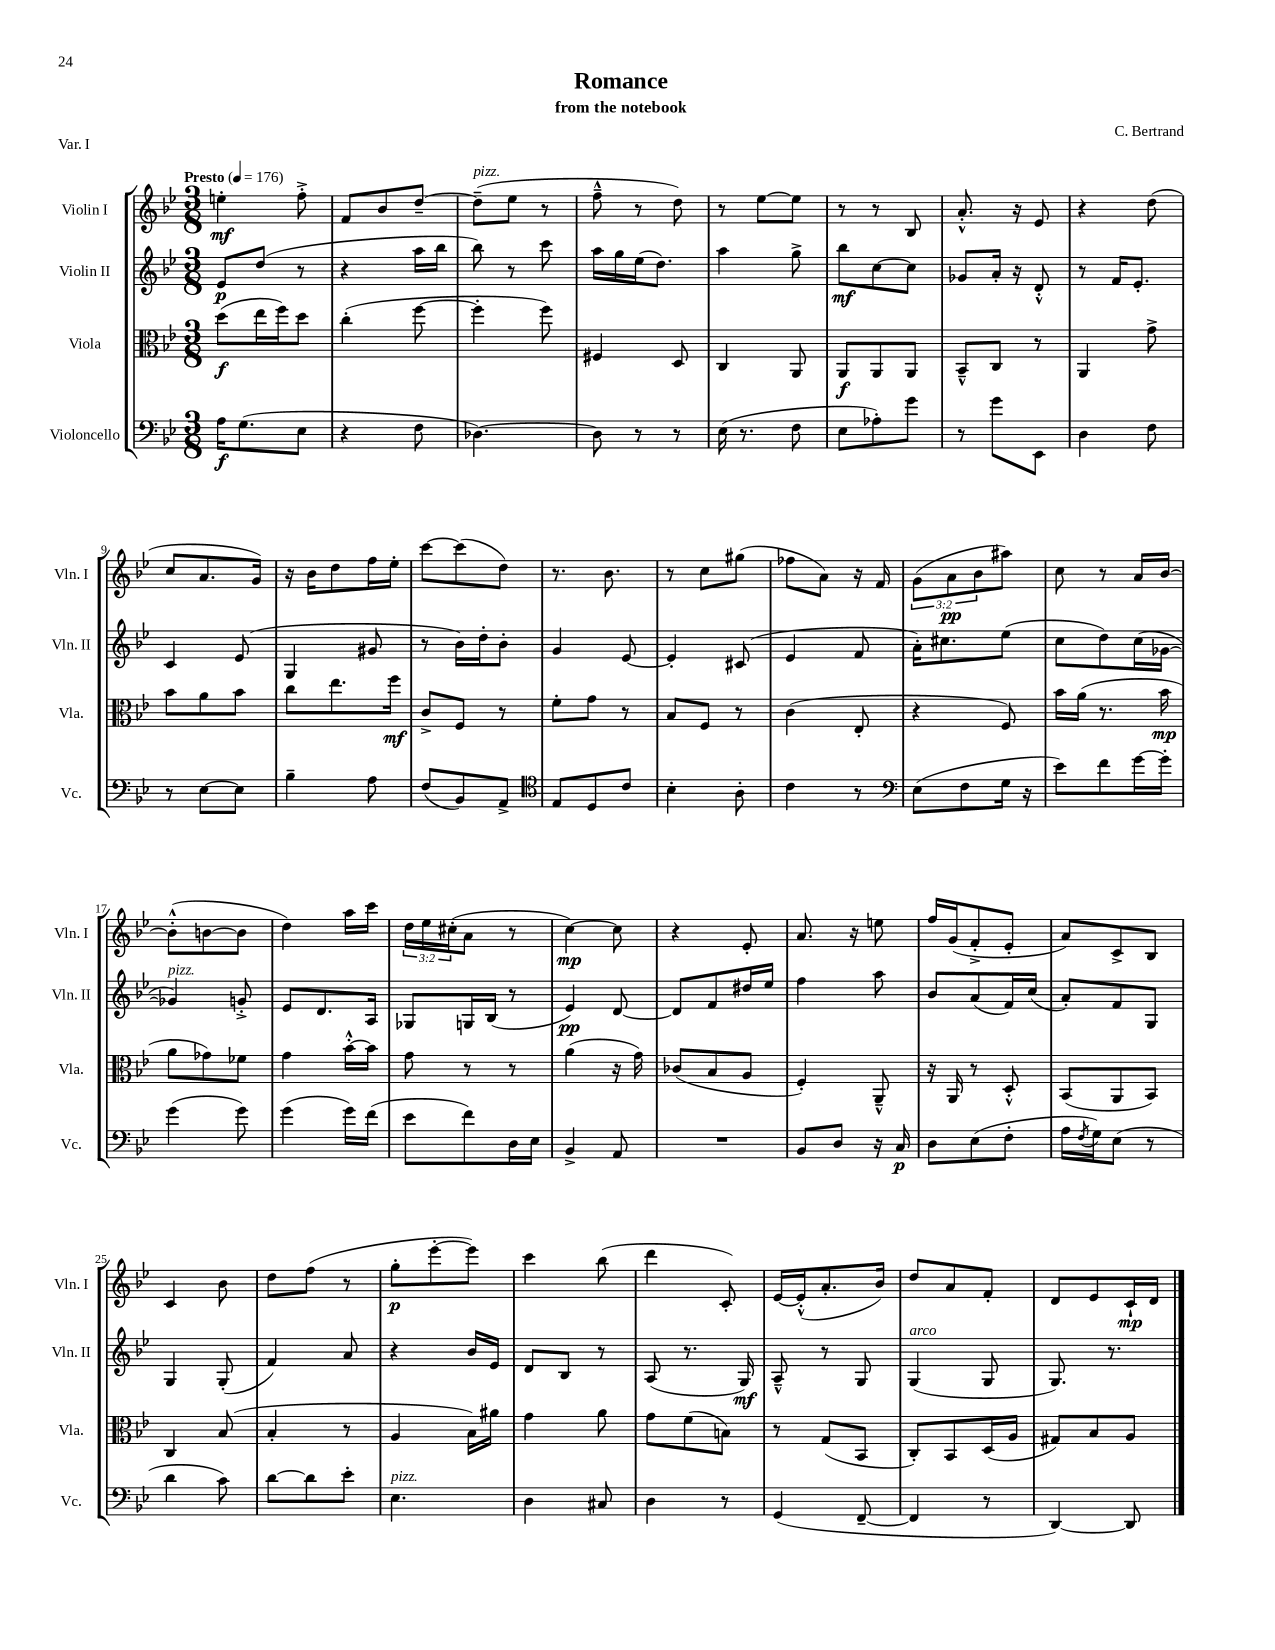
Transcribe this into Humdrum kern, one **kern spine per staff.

**kern	**dynam	**kern	**dynam	**kern	**dynam	**kern	**dynam
*part4	*part4	*part3	*part3	*part2	*part2	*part1	*part1
*staff4	*staff4	*staff3	*staff3	*staff2	*staff2	*staff1	*staff1
*I"Violoncello	*	*I"Viola	*	*I"Violin II	*	*I"Violin I	*
*I'Vc.	*	*I'Vla.	*	*I'Vln. II	*	*I'Vln. I	*
*clefF4	*	*clefC3	*	*clefG2	*	*clefG2	*
*k[b-e-]	*	*k[b-e-]	*	*k[b-e-]	*	*k[b-e-]	*
*M3/8	*	*M3/8	*	*M3/8	*	*M3/8	*
*MM176	*	*MM176	*	*MM176	*	*MM176	*
=1	=1	=1	=1	=1	=1	=1	=1
!	!	!	!	!	!	!LO:TX:a:B:t=Presto	!
16A\KL	f	(8dd\L	f	8e-/L	p	4een'\	mf
(8.G\	.	.	.	.	.	.	.
.	.	16ee-\L	.	(8dd/J	.	.	.
.	.	16ff\J)	.	.	.	.	.
8E-\J	.	8dd\J	.	8r	.	8ff'^\	.
=2	=2	=2	=2	=2	=2	=2	=2
4r	.	(4cc'\	.	4r	.	8f/L	.
.	.	.	.	.	.	8b-/	.
8F\	.	[8ff\	.	16aa\LL	.	[8dd~/J	.
.	.	.	.	16bb-\JJ	.	.	.
=3	=3	=3	=3	=3	=3	=3	=3
!	!	!	!	!	!	!LO:TX:a:i:t=pizz.	!
[4.D-X\)	.	4ff'\]	.	8bb-\)	.	(8dd~\L]	.
.	.	.	.	8r	.	8ee-\J	.
.	.	8ff\)	.	8ccc\	.	8r	.
=4	=4	=4	=4	=4	=4	=4	=4
8D-\]	.	4F#X/	.	16aa\LL	.	8ff~^^\	.
.	.	.	.	16gg\	.	.	.
8r	.	.	.	(16ee-\J	.	8r	.
.	.	.	.	8.dd\J)	.	.	.
8r	.	8D/	.	.	.	8dd\)	.
=5	=5	=5	=5	=5	=5	=5	=5
(16E-\	.	4C/	.	4aa\	.	8r	.
8.r	.	.	.	.	.	.	.
.	.	.	.	.	.	[8ee-\L	.
8F\	.	8AA/	.	8gg^\	.	8ee-\J]	.
=6	=6	=6	=6	=6	=6	=6	=6
8E-\L	.	8AA/L	f	8bb-\L	mf	8r	.
8A-X'\)	.	8AA/	.	[8cc\	.	8r	.
8g\J	.	8AA/J	.	8cc\J]	.	8B-/	.
=7	=7	=7	=7	=7	=7	=7	=7
8r	.	8BB-~^^/L	.	8g-X/L	.	8.a'^^/	.
8g\L	.	8C/J	.	16a'/Jk	.	.	.
.	.	.	.	16r	.	16r	.
8EE-\J	.	8r	.	8d'^^/	.	8e-/	.
=8	=8	=8	=8	=8	=8	=8	=8
4D\	.	4AA/	.	8r	.	4r	.
.	.	.	.	16f/KL	.	.	.
.	.	.	.	8.e-'/J	.	.	.
8F\	.	8g^\	.	.	.	(8dd\	.
!!LO:LB:g=z
=9	=9	=9	=9	=9	=9	=9	=9
8r	.	8b-\L	.	4c/	.	8cc/L	.
[8E-\L	.	8a\	.	.	.	8.a/	.
8E-\J]	.	8b-\J	.	(8e-/	.	.	.
.	.	.	.	.	.	16g/Jk)	.
=10	=10	=10	=10	=10	=10	=10	=10
4B-~\	.	8cc\L	.	4G/	.	16r	.
.	.	.	.	.	.	16b-\KL	.
.	.	8.ee-\	.	.	.	8dd\	.
8A\	.	.	.	8g#X/	.	16ff\L	.
.	.	16ff\Jk	mf	.	.	16ee-'\JJ	.
=11	=11	=11	=11	=11	=11	=11	=11
(8F/L	.	8c^/L	.	8r	.	[8ccc\L	.
8BB-/)	.	8F/J	.	16b-\LL)	.	(8ccc\]	.
.	.	.	.	16dd'\J	.	.	.
8AA^/J	.	8r	.	8b-'\J	.	8dd\J)	.
=12	=12	=12	=12	=12	=12	=12	=12
*clefC4	*	*	*	*	*	*	*
8E-/L	.	8f'\L	.	4g/	.	8.r	.
8D/	.	8g\J	.	.	.	.	.
.	.	.	.	.	.	8.b-\	.
8c/J	.	8r	.	[8e-/	.	.	.
=13	=13	=13	=13	=13	=13	=13	=13
4B-'\	.	8B-/L	.	4e-'/]	.	8r	.
.	.	8F/J	.	.	.	8cc\L	.
8A'\	.	8r	.	(8c#X/	.	(8gg#X\J	.
=14	=14	=14	=14	=14	=14	=14	=14
4c\	.	(4c\	.	4e-/	.	8ff-X\L	.
.	.	.	.	.	.	8a\J)	.
8r	.	8E-'/	.	8f/	.	16r	.
.	.	.	.	.	.	16f/	.
=15	=15	=15	=15	=15	=15	=15	=15
*clefF4	*	*	*	*	*	*	*
(8E-\L	.	4r	.	16a'\KL)	.	(12g\L	.
.	.	.	.	8.cc#X\	.	.	.
.	.	.	.	.	.	12a\	pp
8F\	.	.	.	.	.	.	.
.	.	.	.	.	.	12b-\	.
16G\Jk	.	8F/)	.	(8ee-\J	.	8aa#X\J)	.
16r	.	.	.	.	.	.	.
=16	=16	=16	=16	=16	=16	=16	=16
8e-\L)	.	16b-\LL	.	8cc\L	.	8cc\	.
.	.	(16a\JJ	.	.	.	.	.
8f\	.	8.r	.	8dd\)	.	8r	.
[16g\L	.	.	.	(16cc\L	.	16a/LL	.
16g'\JJ]	.	16b-\	mp	[16g-X\JJ	.	[16b-/JJ	.
!!LO:LB:g=z
=17	=17	=17	=17	=17	=17	=17	=17
!	!	!	!	!LO:TX:a:i:t=pizz.	!	!	!
(4g\	.	8a\L	.	4g-X/])	.	(8b-'^^\L]	.
.	.	8g-X\)	.	.	.	[8bn\	.
8g\)	.	8f-X\J	.	8gn'^/	.	8b\J]	.
=18	=18	=18	=18	=18	=18	=18	=18
(4g\	.	4g\	.	8e-/L	.	4dd\)	.
.	.	.	.	8.d/	.	.	.
16g\LL)	.	[16b-'^^\LL	.	.	.	16aa\LL	.
(16f\JJ	.	16b-\JJ]	.	16A/Jk	.	16ccc\JJ	.
=19	=19	=19	=19	=19	=19	=19	=19
8e-\L	.	8g\	.	8G-X/L	.	24dd\LL	.
.	.	.	.	.	.	24ee-\	.
.	.	.	.	.	.	(24cc#X'\J	.
8f\)	.	8r	.	16Gn/L	.	8a\J	.
.	.	.	.	(16B-/JJ	.	.	.
16D\L	.	8r	.	8r	.	8r	.
16E-\JJ	.	.	.	.	.	.	.
=20	=20	=20	=20	=20	=20	=20	=20
4BB-^/	.	(4a\	.	4e-/)	pp	[4cc\)	mp
8AA/	.	16r	.	[8d/	.	8cc\]	.
.	.	16g\)	.	.	.	.	.
=21	=21	=21	=21	=21	=21	=21	=21
4.r	.	(8c-X/L	.	8d/L]	.	4r	.
.	.	8B-/	.	8f/	.	.	.
.	.	8A/J	.	16dd#X/L	.	8e-'/	.
.	.	.	.	16ee-/JJ	.	.	.
=22	=22	=22	=22	=22	=22	=22	=22
8BB-/L	.	4F'/)	.	4ff\	.	8.a/	.
8D/J	.	.	.	.	.	.	.
.	.	.	.	.	.	16r	.
16r	.	8AA~^^/	.	8aa\	.	8een\	.
16C/	p	.	.	.	.	.	.
=23	=23	=23	=23	=23	=23	=23	=23
8D\L	.	16r	.	8b-/L	.	16ff/LL	.
.	.	16AA/	.	.	.	(16g/J	.
(8E-\	.	8r	.	(8a/	.	8f'^/	.
8F'\J	.	8D'^^/	.	16f/L)	.	8e-'/J	.
.	.	.	.	(16cc/JJ	.	.	.
=24	=24	=24	=24	=24	=24	=24	=24
16A\LL	.	(8BB-/L	.	8a'/L)	.	8a/L)	.
8qF/	.	.	.	.	.	.	.
16G\J)	.	.	.	.	.	.	.
(8E-\J	.	8AA/	.	8f/	.	8c^/	.
8r	.	8BB-/J)	.	8G/J	.	8B-/J	.
!!LO:LB:g=z
=25	=25	=25	=25	=25	=25	=25	=25
4d\	.	4C/	.	4G/	.	4c/	.
8c\)	.	(8B-/	.	(8G'/	.	8b-\	.
=26	=26	=26	=26	=26	=26	=26	=26
[8d\L	.	4B-'/	.	4f/)	.	8dd\L	.
8d\]	.	.	.	.	.	(8ff\J	.
8e-'\J	.	8r	.	8a/	.	8r	.
=27	=27	=27	=27	=27	=27	=27	=27
!LO:TX:a:i:t=pizz.	!	!	!	!	!	!	!
4.E-\	.	4A/	.	4r	.	8gg'\L	p
.	.	.	.	.	.	[8eee-'\	.
.	.	16B-\LL)	.	16b-/LL	.	8eee-\J])	.
.	.	16a#X\JJ	.	16e-/JJ	.	.	.
=28	=28	=28	=28	=28	=28	=28	=28
4D\	.	4g\	.	8d/L	.	4ccc\	.
.	.	.	.	8B-/J	.	.	.
8C#X/	.	8a\	.	8r	.	(8bb-\	.
=29	=29	=29	=29	=29	=29	=29	=29
4D\	.	8g\L	.	(8A/	.	4ddd\	.
.	.	(8f\	.	8.r	.	.	.
8r	.	8Bn\J)	.	.	.	8c'/)	.
.	.	.	.	16G/)	mf	.	.
=30	=30	=30	=30	=30	=30	=30	=30
(4GG/	.	8r	.	8A~^^/	.	[16e-/LL	.
.	.	.	.	.	.	(16e-'^^/J]	.
.	.	(8G/L	.	8r	.	8.a'/	.
[8FF~/	.	8BB-/J	.	8G/	.	.	.
.	.	.	.	.	.	16b-/Jk)	.
=31	=31	=31	=31	=31	=31	=31	=31
!	!	!	!	!LO:TX:a:i:t=arco	!	!	!
4FF/]	.	8C'/L)	.	(4G/	.	8dd/L	.
.	.	8BB-/	.	.	.	8a/	.
8r	.	(16D/L	.	8G/	.	8f'/J	.
.	.	16A/JJ	.	.	.	.	.
=32	=32	=32	=32	=32	=32	=32	=32
[4DD/)	.	8G#X/L)	.	8.G/)	.	8d/L	.
.	.	8B-/	.	.	.	8e-/	.
.	.	.	.	8.r	.	.	.
8DD/]	.	8A/J	.	.	.	16c`/L	mp
.	.	.	.	.	.	16d/JJ	.
==	==	==	==	==	==	==	==
*-	*-	*-	*-	*-	*-	*-	*-
